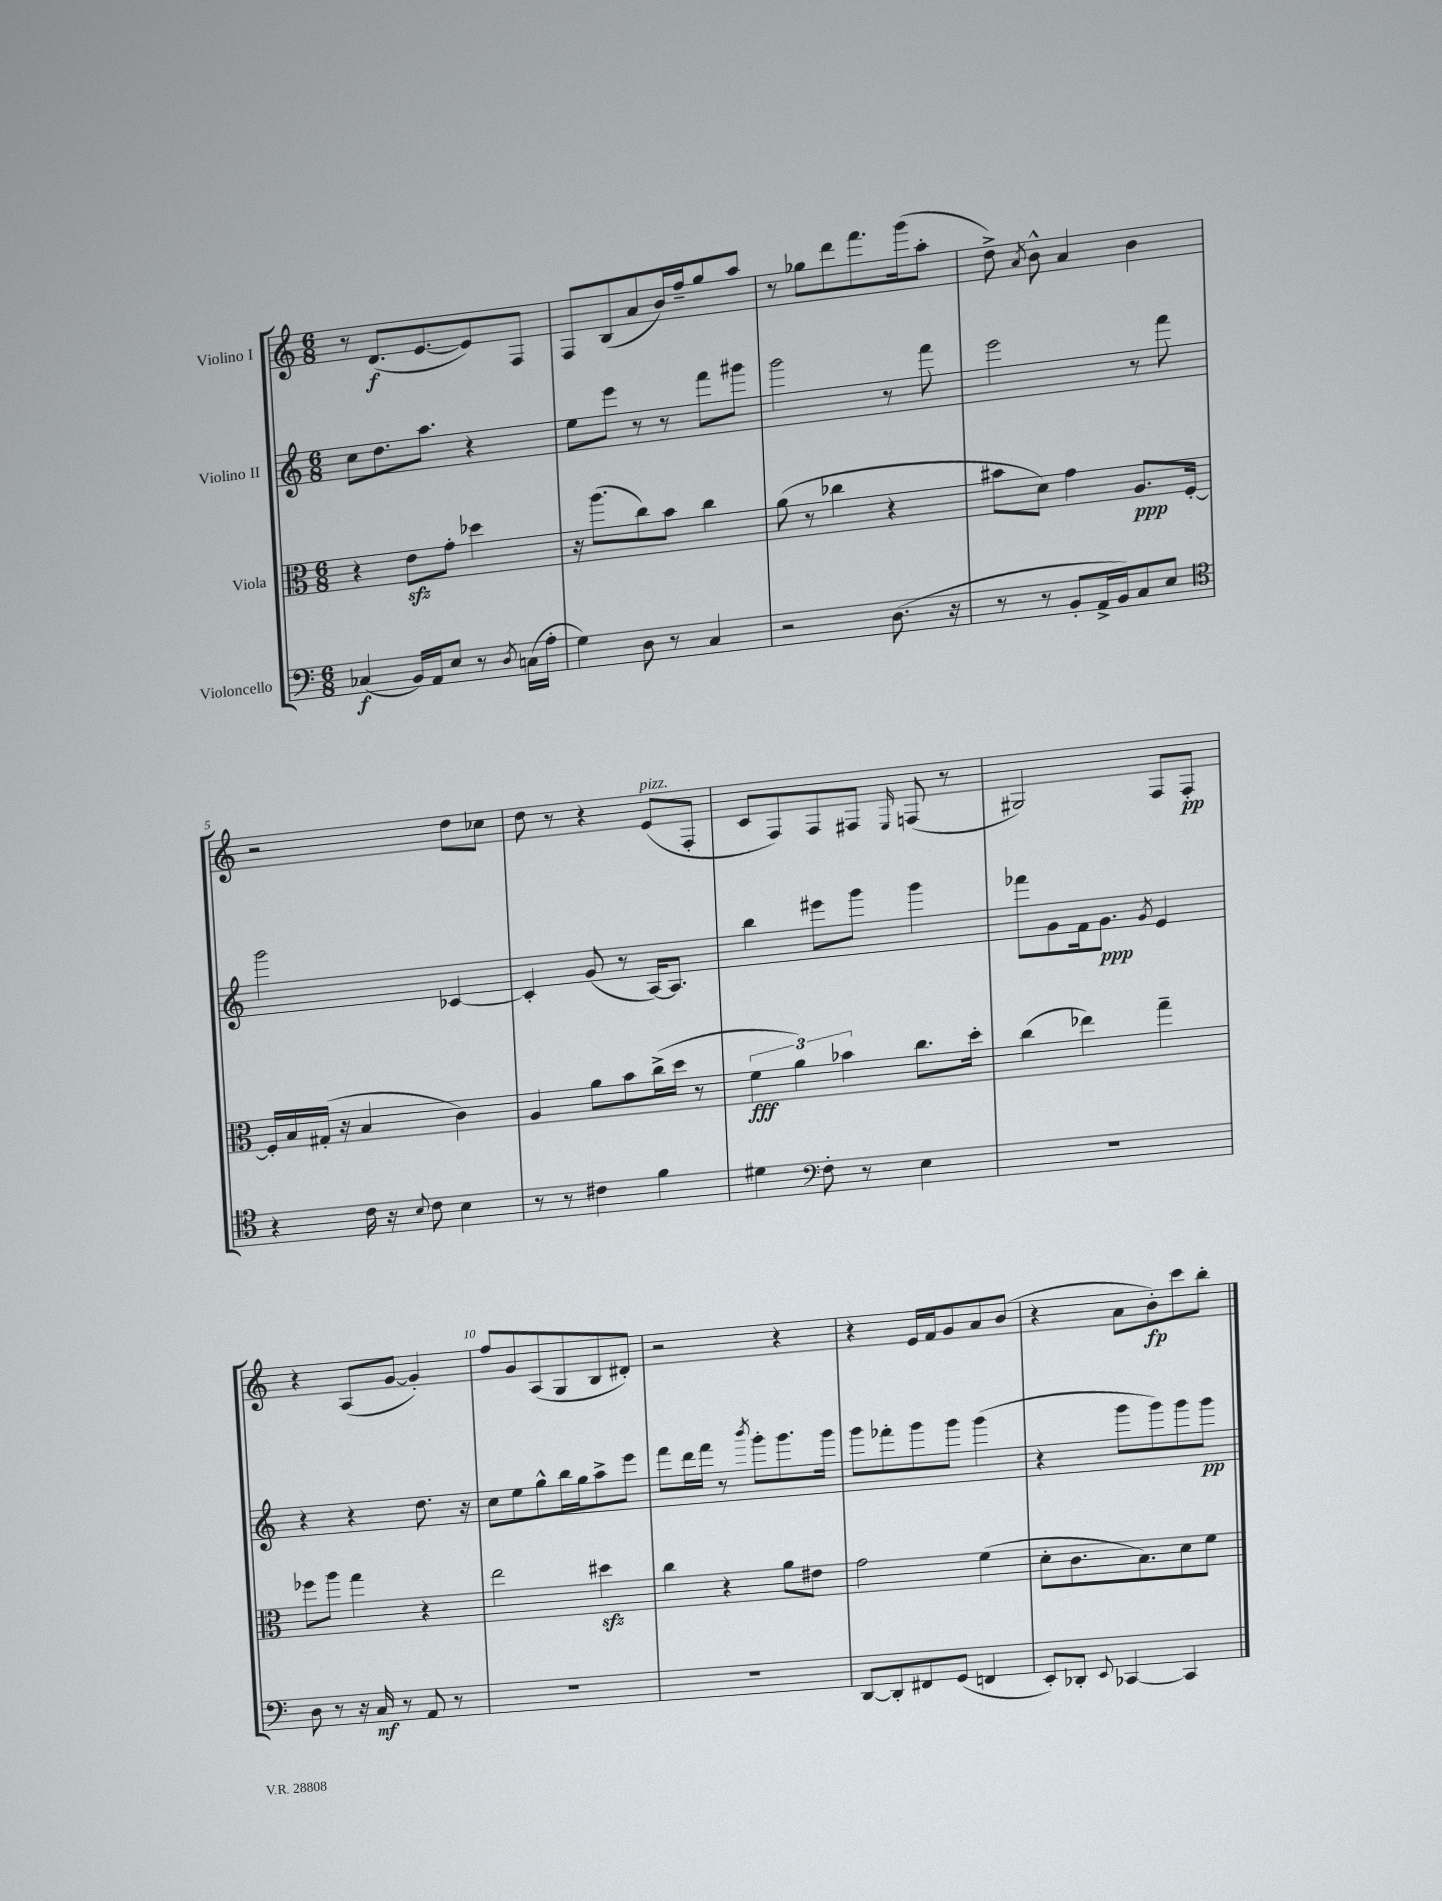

**kern	**kern	**kern	**kern
*staff4	*staff3	*staff2	*staff1
*clefF4	*clefC3	*clefG2	*clefG2
*k[]	*k[]	*k[]	*k[]
*M6/8	*M6/8	*M6/8	*M6/8
(4C-/	4r	8cc\L	8r
.	.	8.dd\	(8.d/L
16BB/LL)	8e\L	.	.
16AA/J	.	8.aa\J	[8.e/
8E/J	8g'\J	.	.
8r	4dd-\	4r	8e/])
8qD/	.	.	.
(16C\LL	.	.	8F/J
16A'\JJ	.	.	.
=	=	=	=
4G\)	16r	8ee\L	8F/L
.	(8.aa\L	.	.
.	.	8eee\J	(8B/
8D\	8cc\)	8r	8a/
8r	8b\J	8r	16b/L)
.	.	.	16ff~/J
4C/	4cc\	8fff\L	8gg/
.	.	8ggg#\J	8aa/J
=	=	=	=
2r	(8a\	2ggg\	8r
.	8r	.	8gg-\L
.	4cc-\	.	8ddd\
.	.	.	8.fff\
(8.D\	4r	8r	.
.	.	.	(16ggg\k
.	.	8fff\	8aa'\J
16r	.	.	.
=	=	=	=
8r	8b#\L	2eee\	8dd^\)
.	.	.	8qa/
8r	8d\J)	.	8b^^\
8BB'/L	4g\	.	4a/
16AA^/L	.	.	.
16BB/J)	.	.	.
8C/	8.A/L	8r	4b\
8E/J	.	8fff\	.
.	[16F'/Jk	.	.
=	=	=	=
*clefC4	*	*	*
4r	16F'/]LL	2ggg\	2r
.	16B/	.	.
.	(16G#'/JJ	.	.
.	16r	.	.
16c\	4B/	.	.
16r	.	.	.
8qqB/	.	.	.
8c\	.	.	.
4B\	4c\)	[4c-/	8dd\L
.	.	.	8cc-\J
=	=	=	=
8r	4A/	4c-'/]	8dd\
8r	.	.	8r
4c#\	8a\L	(8g/	4r
.	8b\	8r	.
4f\	(16cc^\L	[16A/LK)	(8e/L
.	16dd\JJ	8.A/]J	.
.	8r	.	8F'/J
=	=	=	=
4d#\	6f\	4bb\	8c/L
.	.	.	8F/)
.	6a\)	.	.
*clefF4	*	*	*
8F'\	.	8eee#\L	8F/
.	6b-\	.	.
8r	.	8ggg\J	8F#/J
.	.	.	16qqE/
4E\	8.cc\L	4ggg\	(8F/
.	.	.	8r
.	16dd'\Jk	.	.
=	=	=	=
2.r	(4cc\	8fff-\L	2G#/)
.	.	8g\	.
.	4ee-\)	16f\k	.
.	.	8.g\J	.
.	.	8qg/	.
.	4gg~\	4e/	8F/L
.	.	.	8F'/J
=	=	=	=
8D\	8ff-\L	4r	4r
8r	8aa\J	.	.
16r	4gg\	4r	(8A/L
16C/	.	.	.
8r	.	.	[8g/J
8AA/	4r	8.dd\	4g'/])
8r	.	.	.
.	.	16r	.
=	=	=	=
2.r	2ee\	8cc\L	8ff/L
.	.	8ee\	8g/
.	.	8gg^^\	(8A/
.	.	16bb\L	8G/
.	.	16gg\J	.
.	4dd#\	8aa^\	8B/
.	.	8eee\J	8d#'/J)
=	=	=	=
2.r	4cc\	8fff\L	2r
.	.	16ddd\L	.
.	.	16fff\JJ	.
.	4r	8r	.
.	.	8qbbb/	.
.	.	8ggg'\L	.
.	8a\L	8.ggg\	4r
.	8e#\J	.	.
.	.	16ggg\Jk	.
=	=	=	=
[8DD/L	2g\	8ggg\L	4r
8DD'/]	.	8fff-'\	.
8FF#/	.	8ggg\	16e/LL
.	.	.	16f/J
(8GG/J	.	8ggg\J	8g/
4FF/	(4f\	(4ggg\	8a/
.	.	.	(8b/J
=	=	=	=
8EE'/L)	8d'\L	4r	4r
8DD-'/J	8.c\	.	.
8qqEE/	.	.	.
[4CC-/	.	8ggg\L	8a\L
.	8.B\)	.	.
.	.	8ggg\)	8b'\)
4CC-/]	8d\	8ggg\	8ccc\
.	8f\J	8ggg\J	8bb'\J
==	==	==	==
*-	*-	*-	*-
